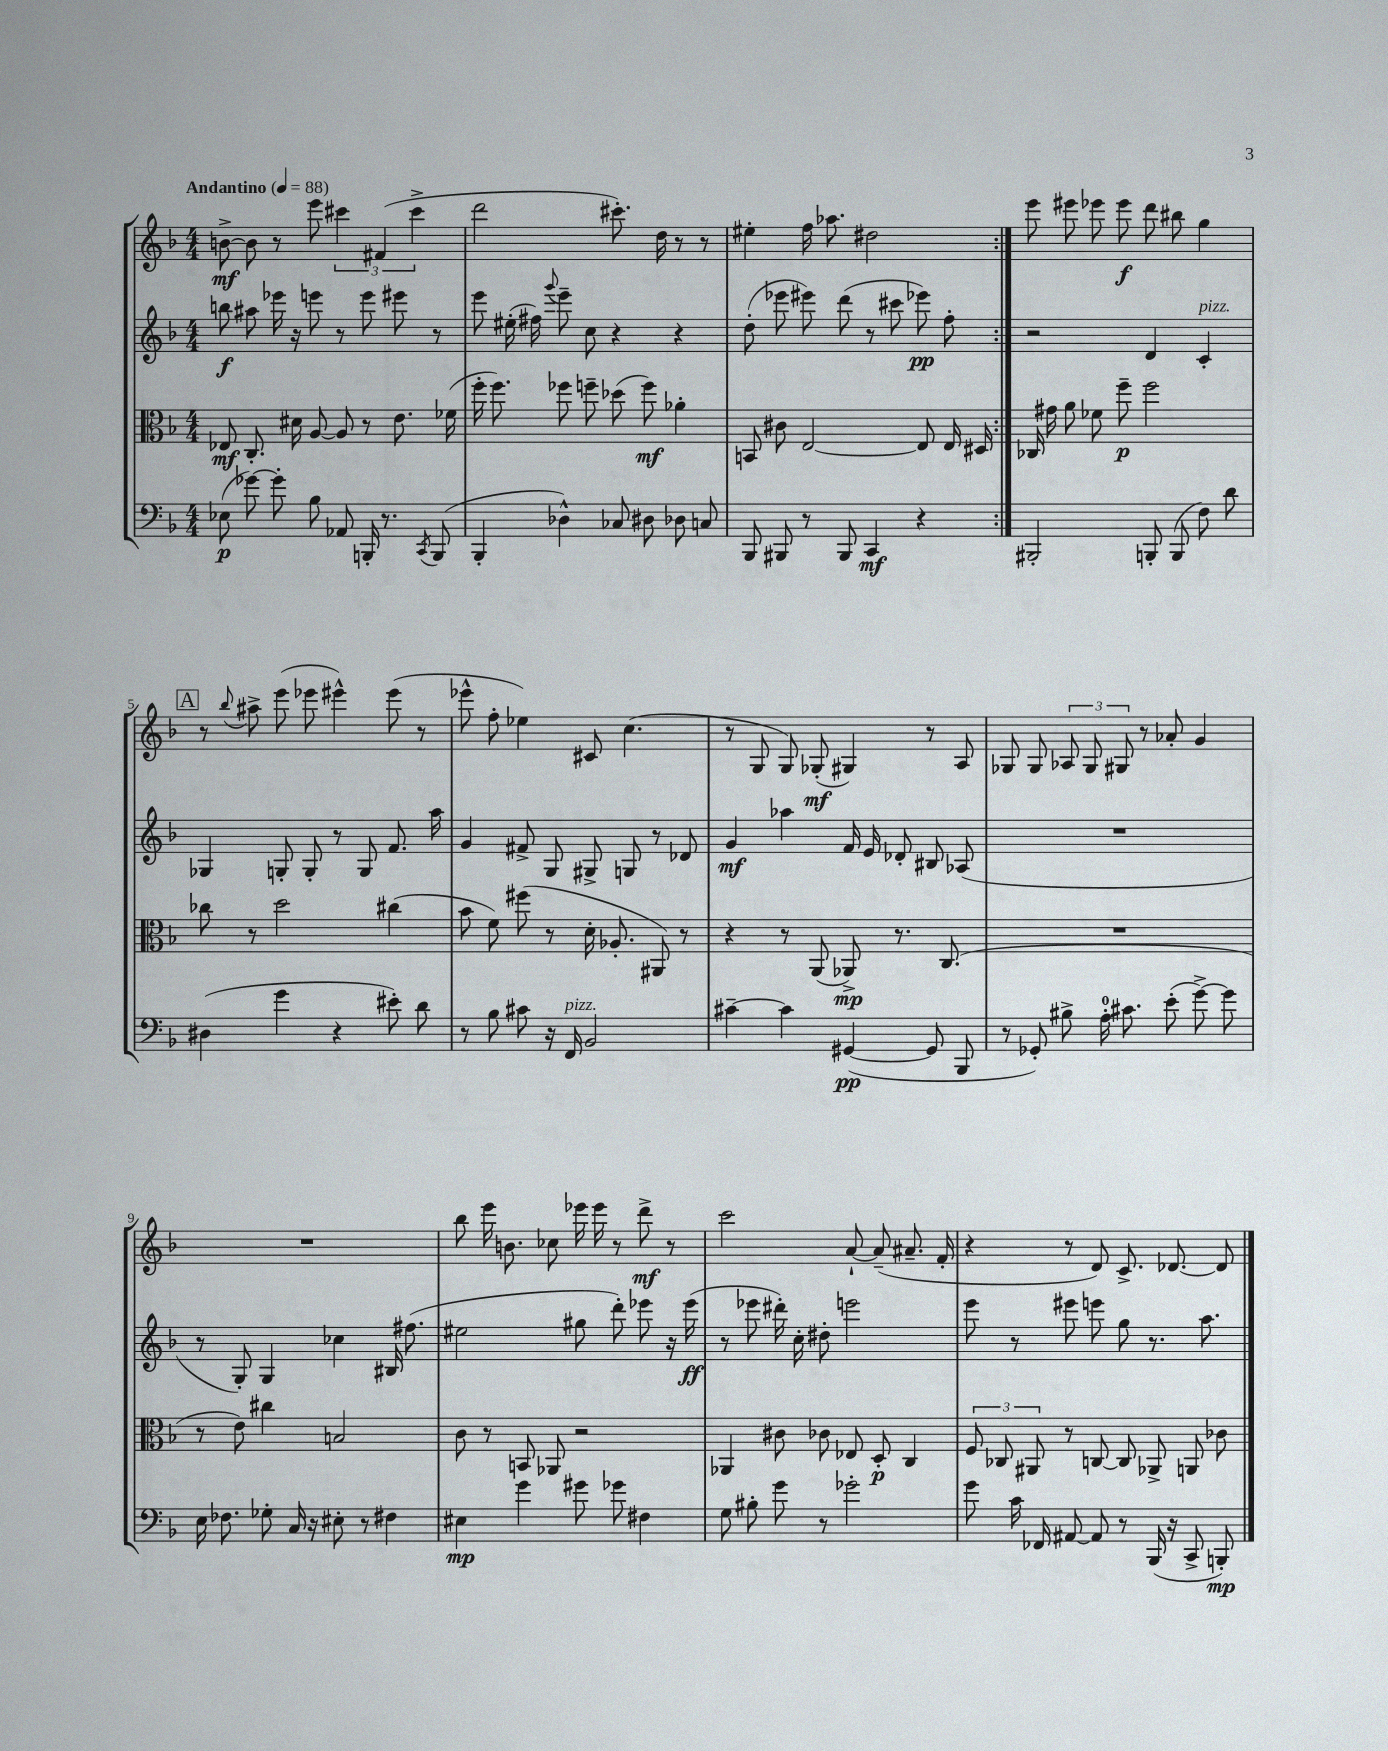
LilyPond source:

<<
\new StaffGroup <<
\new Staff = "s0" {
    \clef treble \key f \major \numericTimeSignature \time 4/4 \tempo "Andantino" 4 = 88
    \autoBeamOff \repeat volta 2 { b'8~->\mf b'8 r8 e'''8 \tuplet 3/2 { cis'''4 fis'4( cis'''4-> } |
    d'''2 cis'''8.-.) d''16 r8 r8 |
    eis''4-. f''16 aes''8. dis''2 | }
    e'''8 eis'''8 ees'''8 ees'''8\f d'''8 bis''8 g''4 |
    \mark \markup { \box "A" } r8 \appoggiatura { bes''8 } ais''8-> e'''8( ees'''8 eis'''4-^) eis'''8( r8 |
    ees'''8-^ f''8-. ees''4) cis'8 c''4.( |
    r8 g8 g8) ges8-.\mf( gis4) r8 a8 |
    ges8 ges8 \tuplet 3/2 { aes8 ges8 gis8 } r8 aes'8-. g'4 |
    R1 |
    bes''8 e'''16 b'8. ces''8 ees'''16 ees'''16 r8 d'''8->\mf r8 |
    c'''2 a'8~-! a'8--( ais'8.-- f'16-. |
    r4 r8 d'8) c'8.-> des'8.~ des'8 \bar "|." |
}
\new Staff = "s1" {
    \clef treble \key f \major \numericTimeSignature \time 4/4
    \autoBeamOff \repeat volta 2 { b''8\f ais''8 ees'''16 r16 e'''8 r8 e'''8 eis'''8 r8 |
    e'''8 eis''16-.( fis''16) \appoggiatura { g'''8 } e'''8-- c''8 r4 r4 |
    d''8-.( ees'''8 eis'''8) d'''8( r8 cis'''8 ees'''8\pp) f''8-. | }
    r2 d'4 c'4-.^\markup { \italic "pizz." } |
    \mark \markup { \box "A" } ges4 g8-. g8-. r8 g8 f'8. a''16 |
    g'4 fis'8-> g8 gis8-> g8 r8 des'8 |
    g'4\mf aes''4 f'16 e'16 des'8-. bis8 aes8( |
    R1 |
    r8 g8-.) g4 ces''4 bis16 fis''8.( |
    eis''2 gis''8 d'''8-.) ees'''8 r16 ees'''16\ff( |
    r8 ees'''8 dis'''16-.) c''16-. dis''8-. e'''2 |
    e'''8 r8 eis'''8 e'''8 g''8 r8. a''8. \bar "|." |
}
\new Staff = "s2" {
    \clef alto \key f \major \numericTimeSignature \time 4/4
    \autoBeamOff \repeat volta 2 { ees8\mf c8.-. dis'16 a8~ a8 r8 e'8. fes'16( |
    f''16-. f''8.) fes''8 f''8-- des''8( f''8\mf) aes'4-. |
    b,8 cis'8 e2~ e8 e16 dis16 | }
    ces16 gis'16 a'8 fes'8 f''8--\p f''2 |
    \mark \markup { \box "A" } ces''8 r8 d''2 cis''4( |
    bes'8 f'8) fis''8( r8 d'16-. aes8.-. ais,8) r8 |
    r4 r8 a,8( aes,8->\mp) r8. c8.( |
    R1 |
    r8 e'8) cis''4 b2 |
    c'8 r8 b,8 aes,8 r2 |
    aes,4 cis'8 ces'8 ees8 d8-.\p c4 |
    \tuplet 3/2 { f8 ces8 ais,8 } r8 c8~ c8 aes,8-> a,8 ces'8 \bar "|." |
}
\new Staff = "s3" {
    \clef bass \key f \major \numericTimeSignature \time 4/4
    \autoBeamOff \repeat volta 2 { ees8\p( ges'8~) ges'8-. bes8 aes,8 b,,16-. r8. \acciaccatura { c,8 } b,,8( |
    bes,,4-. des4-^) ces8 dis8 des8 c8 |
    bes,,8 bis,,8 r8 bis,,8 c,4\mf r4 | }
    bis,,2-. b,,8-. b,,8( f8) d'8 |
    \mark \markup { \box "A" } dis4( g'4 r4 eis'8-.) d'8 |
    r8 bes8 cis'8 r16 f,16^\markup { \italic "pizz." } bes,2 |
    cis'4~-- cis'4 gis,4~\pp( gis,8 bes,,8 |
    r8 ges,8-.) bis8-> a16-0-. cis'8. e'8-.( g'8~->) g'8 |
    e16 fes8. ges8-. c16 r16 eis8-. r8 fis4 |
    eis4\mp g'4 gis'8 ges'8 fis4 |
    g8 bis8-. g'8 r8 ges'2-. |
    g'8 c'16 fes,16 ais,8~ ais,8 r8 bes,,16( r16 c,8-> b,,8-.\mp) \bar "|." |
}
>>
>>
